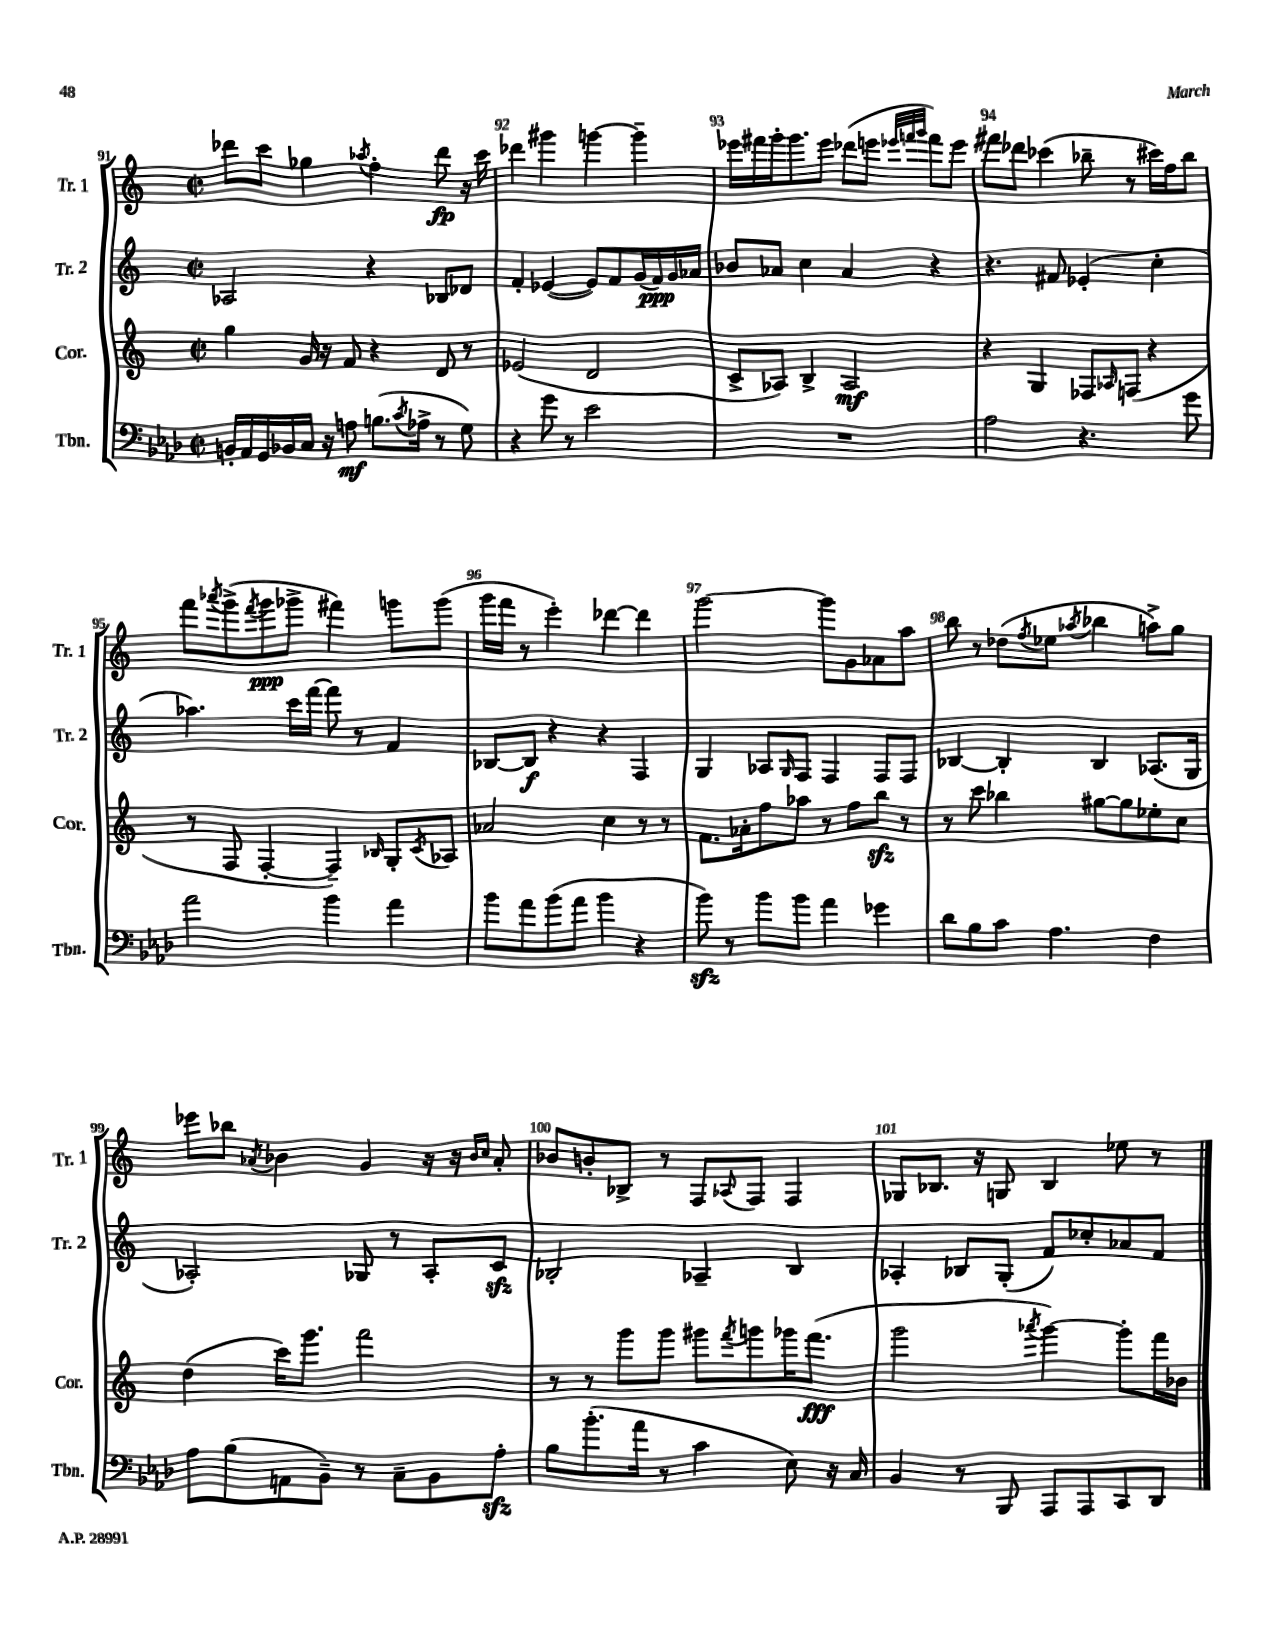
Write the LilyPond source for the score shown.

<<
\new StaffGroup <<
\new Staff = "s0" \with { instrumentName = "Tr. 1" shortInstrumentName = "Tr. 1" } {
    \clef treble \key c \major \defaultTimeSignature \time 2/2
    des'''8 c'''8 ges''4 \acciaccatura { aes''8 } f''4-. des'''8\fp r16 c'''16 |
    des'''4 gis'''4 g'''4~ g'''4-- |
    ees'''16 fis'''16 g'''16-. g'''8. ees'''8 des'''8( e'''8 \grace { ees'''32 f'''32 g'''32 } f'''8) ees'''8 |
    fis'''8 des'''8 ces'''4( bes''8-- r8 cis'''16) f''16 bes''8 |
    f'''8 \acciaccatura { aes'''8 } g'''8->( \acciaccatura { f'''8 } g'''8\ppp ges'''8-> fis'''4) g'''8 g'''8( |
    g'''16 f'''16 r8 e'''4-.) des'''4~ des'''4 |
    g'''2~ g'''8 g'8 aes'8 a''8 |
    b''8 r8 des''8( \acciaccatura { f''8 } ees''8 \acciaccatura { aes''8 } bes''4 a''8->) g''8 |
    ees'''8 bes''8 \acciaccatura { aes'8 } bes'4 g'4 r16 r16 \grace { bes'16 c''16 } aes'8-. |
    bes'8 b'8-. bes8-> r8 f8 \appoggiatura { aes8 } f8 f4 |
    ges8 bes8. r16 g8 bes4 ees''8 r8 \bar "|." |
}
\new Staff = "s1" \with { instrumentName = "Tr. 2" shortInstrumentName = "Tr. 2" } {
    \clef treble \key c \major \defaultTimeSignature \time 2/2
    aes2 r4 bes8 des'8 |
    f'4-. ees'4~( ees'8) f'8 g'16( f'16\ppp) g'16 aes'16 |
    bes'8 aes'8 c''4 aes'4 r4 |
    r4. fis'8 ees'4-.( c''4-. |
    aes''4.) c'''16 f'''16~ f'''8 r8 f'4 |
    bes8~ bes8\f r4 r4 f4 |
    g4 aes8 \grace { g16 } f8 f4 f8 f8 |
    bes4~ bes4-. bes4 aes8.( g16 |
    aes2-.) ges8 r8 aes8-. c'8\sfz |
    bes2-. aes4-- bes4 |
    aes4-. bes8 g8-.( f'8) ces''8-. aes'8 f'8 \bar "|." |
}
\new Staff = "s2" \with { instrumentName = "Cor." shortInstrumentName = "Cor." } {
    \clef treble \key c \major \defaultTimeSignature \time 2/2
    g''4 g'16 r16 f'8 r4 d'8 r8 |
    ees'2( d'2 |
    c'8-> aes8) b4-> aes2\mf |
    r4 g4 fes8 \grace { aes16 } f8( r4 |
    r8 f8 f4~-. f4--) \grace { bes16 } g8-. \acciaccatura { c'8 } aes8 |
    aes'2 c''4 r8 r8 |
    f'8. aes'16-. f''8 aes''8 r8 f''8 b''8\sfz r8 |
    r8 c'''8 bes''4 gis''8~ gis''8 ees''8-. c''8 |
    d''4( c'''16) g'''8. f'''2 |
    r8 r8 g'''8 g'''8 gis'''8 \acciaccatura { f'''8 } g'''8 ges'''16 f'''8.\fff( |
    g'''2 \acciaccatura { aes'''8 } g'''4~) g'''8-. f'''16 bes'16 \bar "|." |
}
\new Staff = "s3" \with { instrumentName = "Tbn." shortInstrumentName = "Tbn." } {
    \clef bass \key aes \major \defaultTimeSignature \time 2/2
    b,16-. aes,16 g,16 bes,16 c16 r16 a8\mf b8.( \acciaccatura { c'8 } aes16-> r8 g8) |
    r4 g'8 r8 ees'2 |
    R1 |
    aes2 r4. g'8 |
    aes'2 bes'4 aes'4 |
    bes'8 aes'8 bes'8( aes'8 bes'4 r4 |
    bes'8\sfz) r8 bes'8 bes'8 aes'4 ges'4 |
    des'8 bes8 c'8 aes4. f4 |
    aes8 bes8( a,8 bes,8--) r8 c8-- bes,8 aes8-.\sfz |
    bes8 bes'8.-.( aes'16 r8 c'4 ees8) r16 c16 |
    bes,4 r8 bes,,8 aes,,8 aes,,8 c,8 des,8 \bar "|." |
}
>>
>>
\layout { \context { \Score currentBarNumber = #91 \override BarNumber.break-visibility = ##(#f #t #t) barNumberVisibility = #all-bar-numbers-visible } }
